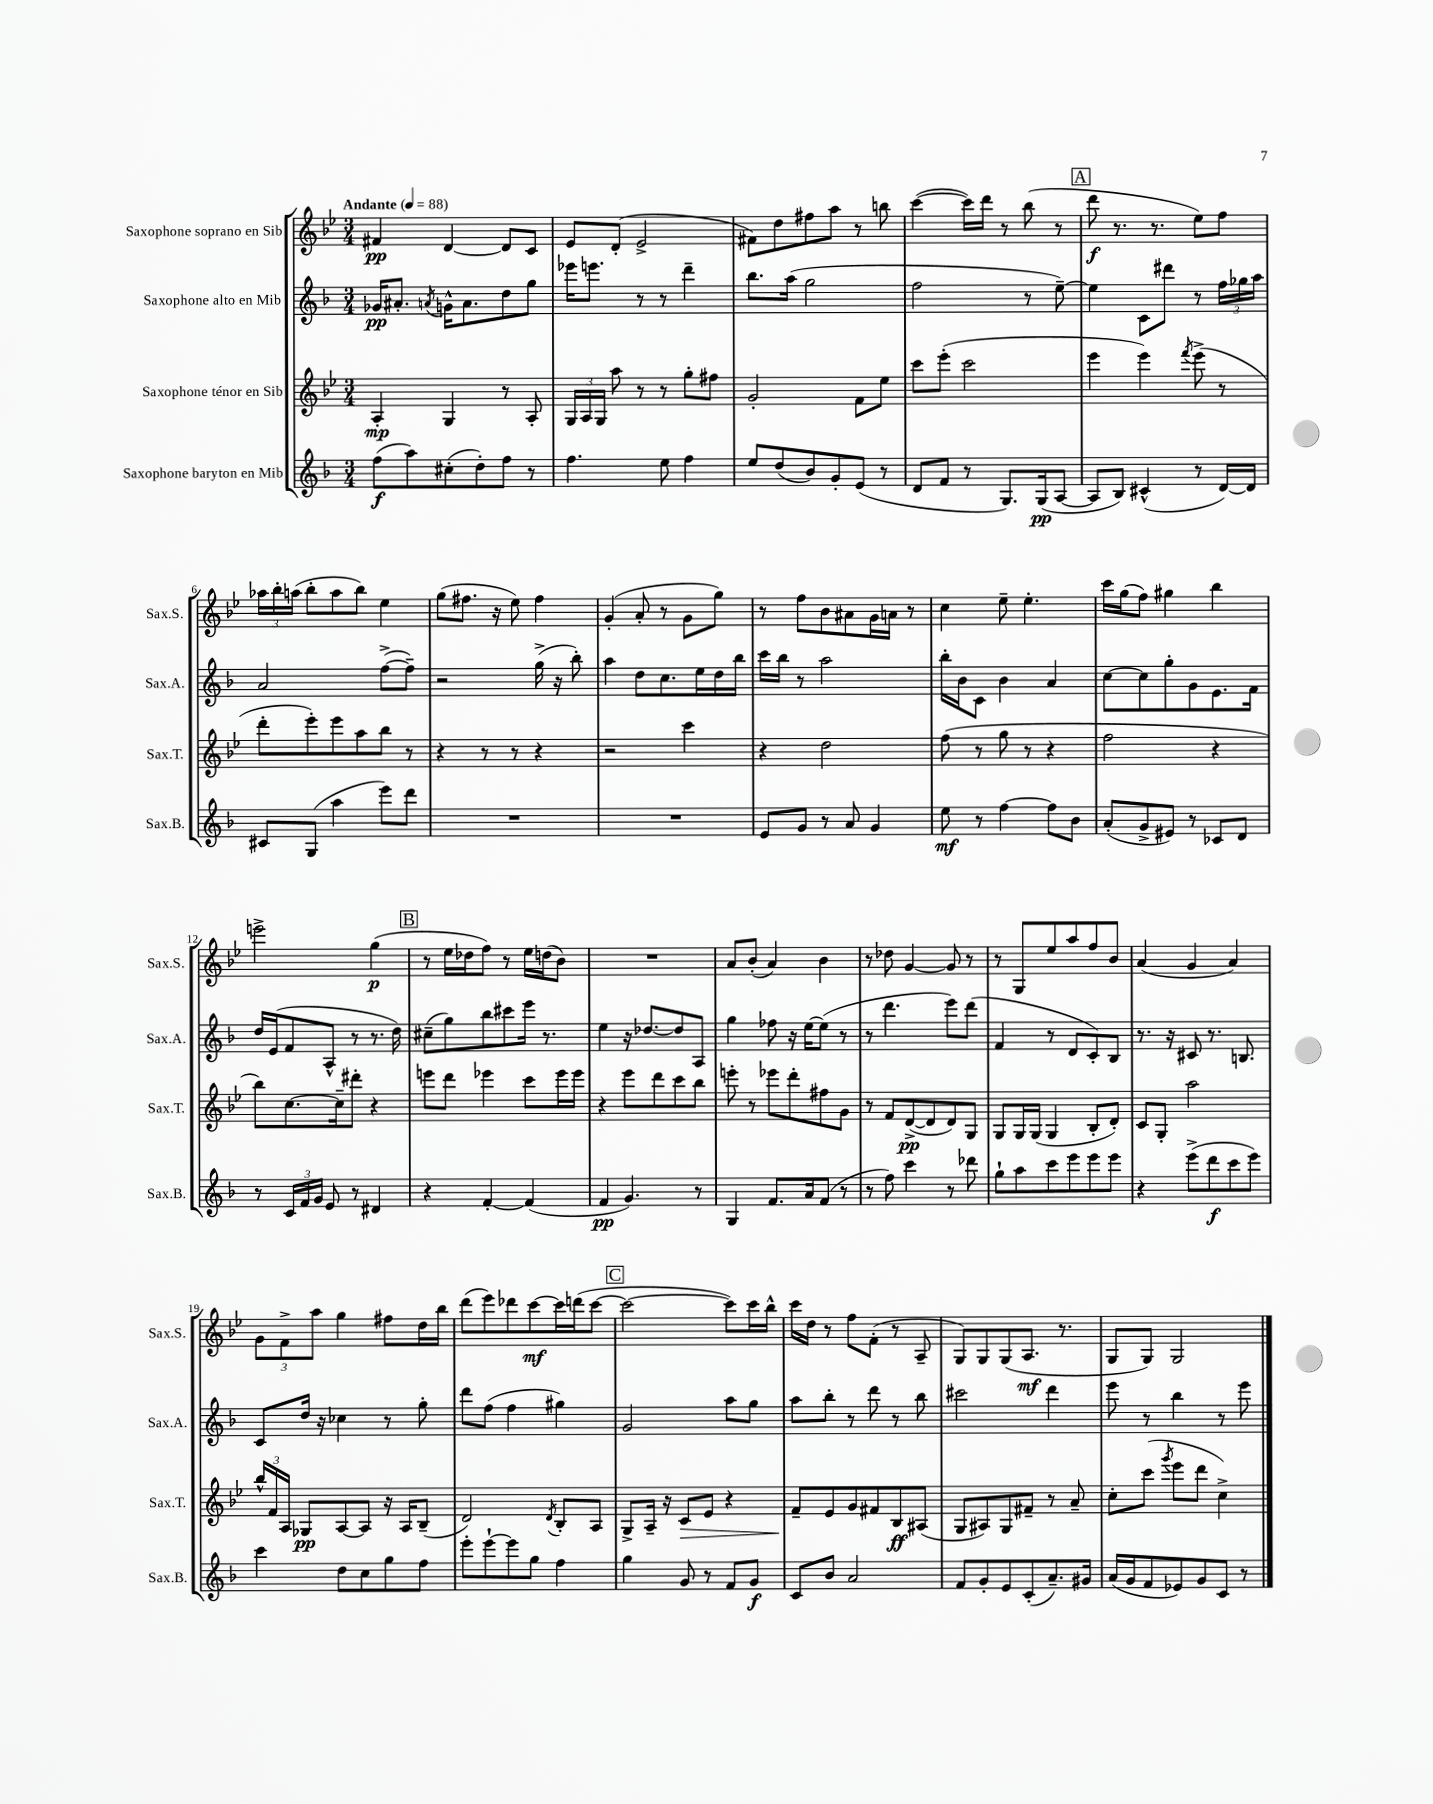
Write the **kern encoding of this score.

**kern	**dynam	**kern	**dynam	**kern	**dynam	**kern	**dynam
*part4	*part4	*part3	*part3	*part2	*part2	*part1	*part1
*staff4	*staff4	*staff3	*staff3	*staff2	*staff2	*staff1	*staff1
*I"Saxophone baryton en Mib	*	*I"Saxophone ténor en Sib	*	*I"Saxophone alto en Mib	*	*I"Saxophone soprano en Sib	*
*I'Sax.B.	*	*I'Sax.T.	*	*I'Sax.A.	*	*I'Sax.S.	*
*clefG2	*	*clefG2	*	*clefG2	*	*clefG2	*
*k[b-]	*	*k[b-e-]	*	*k[b-]	*	*k[b-e-]	*
*M3/4	*	*M3/4	*	*M3/4	*	*M3/4	*
*MM88	*	*MM88	*	*MM88	*	*MM88	*
=1	=1	=1	=1	=1	=1	=1	=1
!	!	!	!	!	!	!LO:TX:a:B:t=Andante	!
(8ff\L	f	4A'/	mp	16g-X/KL	pp	4f#X/	pp
.	.	.	.	8.a#X'/J	.	.	.
8aa\)	.	.	.	.	.	.	.
.	.	.	.	8qan/	.	.	.
(8cc#X'\	.	4G/	.	16gn^^\KL	.	[4d/	.
.	.	.	.	8.a\	.	.	.
8dd'\)	.	.	.	.	.	.	.
8ff\J	.	8r	.	8dd\	.	8d/L]	.
8r	.	8A'/	.	8gg\J	.	8c/J	.
=2	=2	=2	=2	=2	=2	=2	=2
4.ff\	.	24G/LL	.	16eee-X\KL	.	8e-/L	.
.	.	24A/	.	.	.	.	.
.	.	.	.	8.eeen\J	.	.	.
.	.	24G/JJ	.	.	.	.	.
.	.	8aa\	.	.	.	(8d'/J	.
.	.	8r	.	8r	.	2e-^/	.
8ee\	.	8r	.	8r	.	.	.
4ff\	.	8gg'\L	.	4ddd~\	.	.	.
.	.	8ff#X\J	.	.	.	.	.
=3	=3	=3	=3	=3	=3	=3	=3
8ee/L	.	2g'/	.	8.bb-\L	.	8f#X\L)	.
(8dd/	.	.	.	.	.	8dd\	.
.	.	.	.	(16aa\Jk	.	.	.
8b-/)	.	.	.	2gg\	.	8ff#X\	.
8g'/	.	.	.	.	.	8aa\J	.
(8e/J	.	8f\L	.	.	.	8r	.
8r	.	8ee-\J	.	.	.	8bbn\	.
=4	=4	=4	=4	=4	=4	=4	=4
8d/L	.	8ccc\L	.	2ff\	.	([4ccc\	.
8f/J	.	(8eee-'\J	.	.	.	.	.
8r	.	2ccc\	.	.	.	16ccc\LL])	.
.	.	.	.	.	.	16ddd\JJ	.
8.G/L)	.	.	.	.	.	8r	.
.	.	.	.	8r	.	(8bb-\	.
(16G/k	pp	.	.	.	.	.	.
[8A/J	.	.	.	[8ee~\)	.	8r	.
!!LO:REH:place=s1:t=A
=5	=5	=5	=5	=5	=5	=5	=5
8A/L]	.	4eee-\	.	4ee\]	.	8ddd\	f
8B-/J)	.	.	.	.	.	8.r	.
(4c#X^^/	.	4eee-\)	.	8c\L	.	.	.
.	.	.	.	.	.	8.r	.
.	.	.	.	8ddd#X\J	.	.	.
.	.	8qfff/	.	.	.	.	.
8r	.	(8eee-^\	.	8r	.	8ee-\L)	.
[16d/LL)	.	8r	.	24ff\LL	.	8ff\J	.
.	.	.	.	24gg-X\	.	.	.
16d/JJ]	.	.	.	.	.	.	.
.	.	.	.	24aa\JJ	.	.	.
!!LO:LB:g=z
=6	=6	=6	=6	=6	=6	=6	=6
8c#X/L	.	8ddd'\L	.	2a/	.	24aa-X\LL	.
.	.	.	.	.	.	24bb-'\	.
.	.	.	.	.	.	(24aan\JJ	.
(8G/J	.	8eee-'\)	.	.	.	8bb-'\L	.
4aa\	.	8eee-\	.	.	.	8aa\	.
.	.	8aa\	.	.	.	8bb-\J)	.
8eee\L)	.	8bb-\J	.	([8ff^\L	.	4ee-\	.
8ddd\J	.	8r	.	8ff~\J])	.	.	.
=7	=7	=7	=7	=7	=7	=7	=7
2.r	.	4r	.	2r	.	(8gg\L	.
.	.	.	.	.	.	8.ff#X\J	.
.	.	8r	.	.	.	.	.
.	.	.	.	.	.	16r	.
.	.	8r	.	.	.	8ee-\)	.
.	.	4r	.	(16gg^\	.	4ff#\	.
.	.	.	.	16r	.	.	.
.	.	.	.	8bb-'\)	.	.	.
=8	=8	=8	=8	=8	=8	=8	=8
2.r	.	2r	.	4aa\	.	(4g'/	.
.	.	.	.	8dd\L	.	8a'/	.
.	.	.	.	8.cc\	.	8r	.
.	.	4ccc\	.	.	.	8g\L	.
.	.	.	.	16ee\L	.	.	.
.	.	.	.	16dd\	.	8gg\J)	.
.	.	.	.	16bb-\JJ	.	.	.
=9	=9	=9	=9	=9	=9	=9	=9
8e/L	.	4r	.	16ccc\LL	.	8r	.
.	.	.	.	16bb-\JJ	.	.	.
8g/J	.	.	.	8r	.	8ff\L	.
8r	.	2dd\	.	2aa\	.	8b-\	.
8a/	.	.	.	.	.	8a#X\	.
4g/	.	.	.	.	.	16g\L	.
.	.	.	.	.	.	16an\JJ	.
.	.	.	.	.	.	8r	.
=10	=10	=10	=10	=10	=10	=10	=10
8ee\	mf	(8ff\	.	16bb-'\LL	.	4cc\	.
.	.	.	.	16b-\J	.	.	.
8r	.	8r	.	8c\J	.	.	.
[4ff\	.	8gg\	.	4b-\	.	8ee-~\	.
.	.	8r	.	.	.	4.ee-'\	.
8ff\L]	.	4r	.	4a/	.	.	.
8b-\J	.	.	.	.	.	.	.
=11	=11	=11	=11	=11	=11	=11	=11
(8a'/L	.	2ff\	.	[8cc\L	.	16ccc\LL	.
.	.	.	.	.	.	(16gg\J	.
8g^/	.	.	.	8cc\]	.	8ff\J)	.
8e#X/J)	.	.	.	8gg'\	.	4gg#X\	.
8r	.	.	.	8g\	.	.	.
8c-X/L	.	4r	.	8.e\	.	4bb-\	.
8d/J	.	.	.	.	.	.	.
.	.	.	.	16f\Jk	.	.	.
!!LO:LB:g=z
=12	=12	=12	=12	=12	=12	=12	=12
8r	.	8bb-\L)	.	16dd/LL	.	2eeen^\	.
.	.	.	.	(16e/J	.	.	.
24c/LL	.	[8.cc\	.	8f/	.	.	.
24f/	.	.	.	.	.	.	.
24g/JJ	.	.	.	.	.	.	.
8e/	.	.	.	8A^^/J	.	.	.
.	.	16cc~\k]	.	.	.	.	.
8r	.	8ddd#X'\J	.	8r	.	.	.
4d#X/	.	4r	.	8.r	.	(4gg\	p
.	.	.	.	16dd\)	.	.	.
!!LO:REH:place=s1:t=B
=13	=13	=13	=13	=13	=13	=13	=13
4r	.	8eeen\L	.	(8cc#X~\L	.	8r	.
.	.	8ddd\J	.	8gg\)	.	16ee-\LL	.
.	.	.	.	.	.	16dd-X\J	.
[4f'/	.	4eee-X\	.	8bb-\	.	8ff\J)	.
.	.	.	.	8ccc#X\	.	8r	.
(4f/]	.	8ccc\L	.	16eee\Jk	.	16ee-\LL	.
.	.	.	.	8.r	.	(16ddn\J	.
.	.	16eee-\L	.	.	.	8b-\J)	.
.	.	16eee-\JJ	.	.	.	.	.
=14	=14	=14	=14	=14	=14	=14	=14
4f/	pp	4r	.	4ee\	.	2.r	.
4.g/)	.	8eee-\L	.	16r	.	.	.
.	.	.	.	[8.dd-X/L	.	.	.
.	.	8ddd\	.	.	.	.	.
.	.	8ccc\	.	8dd-/]	.	.	.
8r	.	8bb-\J	.	8A/J	.	.	.
=15	=15	=15	=15	=15	=15	=15	=15
4G/	.	8eeen'\	.	4gg\	.	8a/L	.
.	.	8r	.	.	.	(8b-'/J	.
8.f/L	.	8eee-X\L	.	8ff-X\	.	4a/)	.
.	.	8ddd'\	.	16r	.	.	.
16a/k	.	.	.	[16ee\KL	.	.	.
(8f/J	.	8ff#X\	.	(8ee\J]	.	4b-\	.
8r	.	8g\J	.	8r	.	.	.
=16	=16	=16	=16	=16	=16	=16	=16
8r	.	8r	.	8r	.	8r	.
8ff\)	.	8f/L	.	4.ddd\	.	8dd-X\	.
4ccc\	.	([8d^/	pp	.	.	[4g/	.
.	.	8d/]	.	.	.	.	.
8r	.	8d/)	.	8eee\L)	.	8g/]	.
8ddd-X\	.	8G/J	.	(8ddd\J	.	8r	.
=17	=17	=17	=17	=17	=17	=17	=17
8gg`\L	.	8G/L	.	4f/	.	8r	.
8aa\	.	16G/L	.	.	.	8G/L	.
.	.	(16G/JJ	.	.	.	.	.
8ccc\	.	4G/	.	8r	.	8ee-/	.
8eee\	.	.	.	8d/L	.	8aa/	.
8eee\	.	8B-'/L	.	8c'/)	.	8ff/	.
8eee\J	.	8d'/J)	.	8B-/J	.	8b-/J	.
=18	=18	=18	=18	=18	=18	=18	=18
4r	.	8c/L	.	8.r	.	(4a/	.
.	.	8G'/J	.	.	.	.	.
.	.	.	.	16r	.	.	.
(8eee^\L	.	2aa\	.	8c#X/	.	4g/	.
8ddd\	f	.	.	8.r	.	.	.
8ccc\	.	.	.	.	.	4a/)	.
.	.	.	.	8.Bn/	.	.	.
8eee\J)	.	.	.	.	.	.	.
!!LO:LB:g=z
=19	=19	=19	=19	=19	=19	=19	=19
4ccc\	.	24bb-^^/LL	.	8c/L	.	12g\L	.
.	.	24f/	.	.	.	.	.
.	.	24A/JJ	.	.	.	12f^\	.
.	.	8G-X/L	pp	16dd/Jk	.	.	.
.	.	.	.	.	.	12aa\J	.
.	.	.	.	16r	.	.	.
8dd\L	.	[8A/	.	4cc-X\	.	4gg\	.
8cc\	.	8A/J]	.	.	.	.	.
8gg\	.	16r	.	8r	.	8ff#X\L	.
.	.	16A/KL	.	.	.	.	.
8ff\J	.	(8B-~/J	.	8gg'\	.	16dd\L	.
.	.	.	.	.	.	16bb-\JJ	.
=20	=20	=20	=20	=20	=20	=20	=20
8eee'\L	.	2d/)	.	8ddd\L	.	(8ddd\L	.
[8eee`\	.	.	.	(8ff\J	.	8eee-\)	.
8eee\]	.	.	.	4ff\	.	8ddd-X\	.
8gg\J	.	.	.	.	.	[8ccc\	mf
.	.	8qd/	.	.	.	.	.
4ff\	.	8B-'/L	.	4gg#X\)	.	16ccc\L]	.
.	.	.	.	.	.	(16dddn\J	.
.	.	8A/J	.	.	.	[8ccc\J	.
!!LO:REH:place=s1:t=C
=21	=21	=21	=21	=21	=21	=21	=21
4gg\	.	8G^/L	.	2g/	.	2ccc\_	.
.	.	16A~/Jk	.	.	.	.	.
.	.	16r	.	.	.	.	.
!	!	!	!LO:HP:b	!	!	!	!
8g/	.	8c/L	>	.	.	.	.
8r	.	8e-/J	.	.	.	.	.
8f/L	.	4r	.	8aa\L	.	8ccc\L])	.
8g/J	f	.	.	8gg\J	.	16ccc\L	.
.	.	.	.	.	.	16bb-^^\JJ	.
=22	=22	=22	=22	=22	=22	=22	=22
8c/L	.	8f~/L	.	8aa\L	.	16ccc\LL	.
.	.	.	.	.	.	16dd\JJ	.
8b-/J	.	8e-/	]	8bb-'\J	.	8r	.
2a/	.	8g/	.	8r	.	8ff\L	.
.	.	8f#X/	.	8ddd\	.	(8f'\J	.
.	.	8B-/	ff	8r	.	8r	.
.	.	(8A#X/J	.	8bb-\	.	8A~/	.
=23	=23	=23	=23	=23	=23	=23	=23
8f/L	.	8G/L	.	2ccc#X\	.	8G/L)	.
8g'/	.	8A#X/)	.	.	.	8G/	.
8e/	.	8G/	.	.	.	(8G/	.
(8c'/	.	8f#X~/J	.	.	.	8.A/J	mf
8.a~/)	.	8r	.	4ddd\	.	.	.
.	.	.	.	.	.	8.r	.
.	.	8a~/	.	.	.	.	.
16g#X/Jk	.	.	.	.	.	.	.
=24	=24	=24	=24	=24	=24	=24	=24
(16a/LL	.	8cc'\L	.	8eee\	.	8G/L	.
16g/J	.	.	.	.	.	.	.
8f/	.	(8ccc\J	.	8r	.	8G/J)	.
.	.	8qggg/	.	.	.	.	.
8e-X/)	.	8eee-\L	.	4bb-\	.	2G/	.
8g/	.	8ddd\J	.	.	.	.	.
8c/J	.	4cc^\)	.	8r	.	.	.
8r	.	.	.	8eee\	.	.	.
==	==	==	==	==	==	==	==
*-	*-	*-	*-	*-	*-	*-	*-
